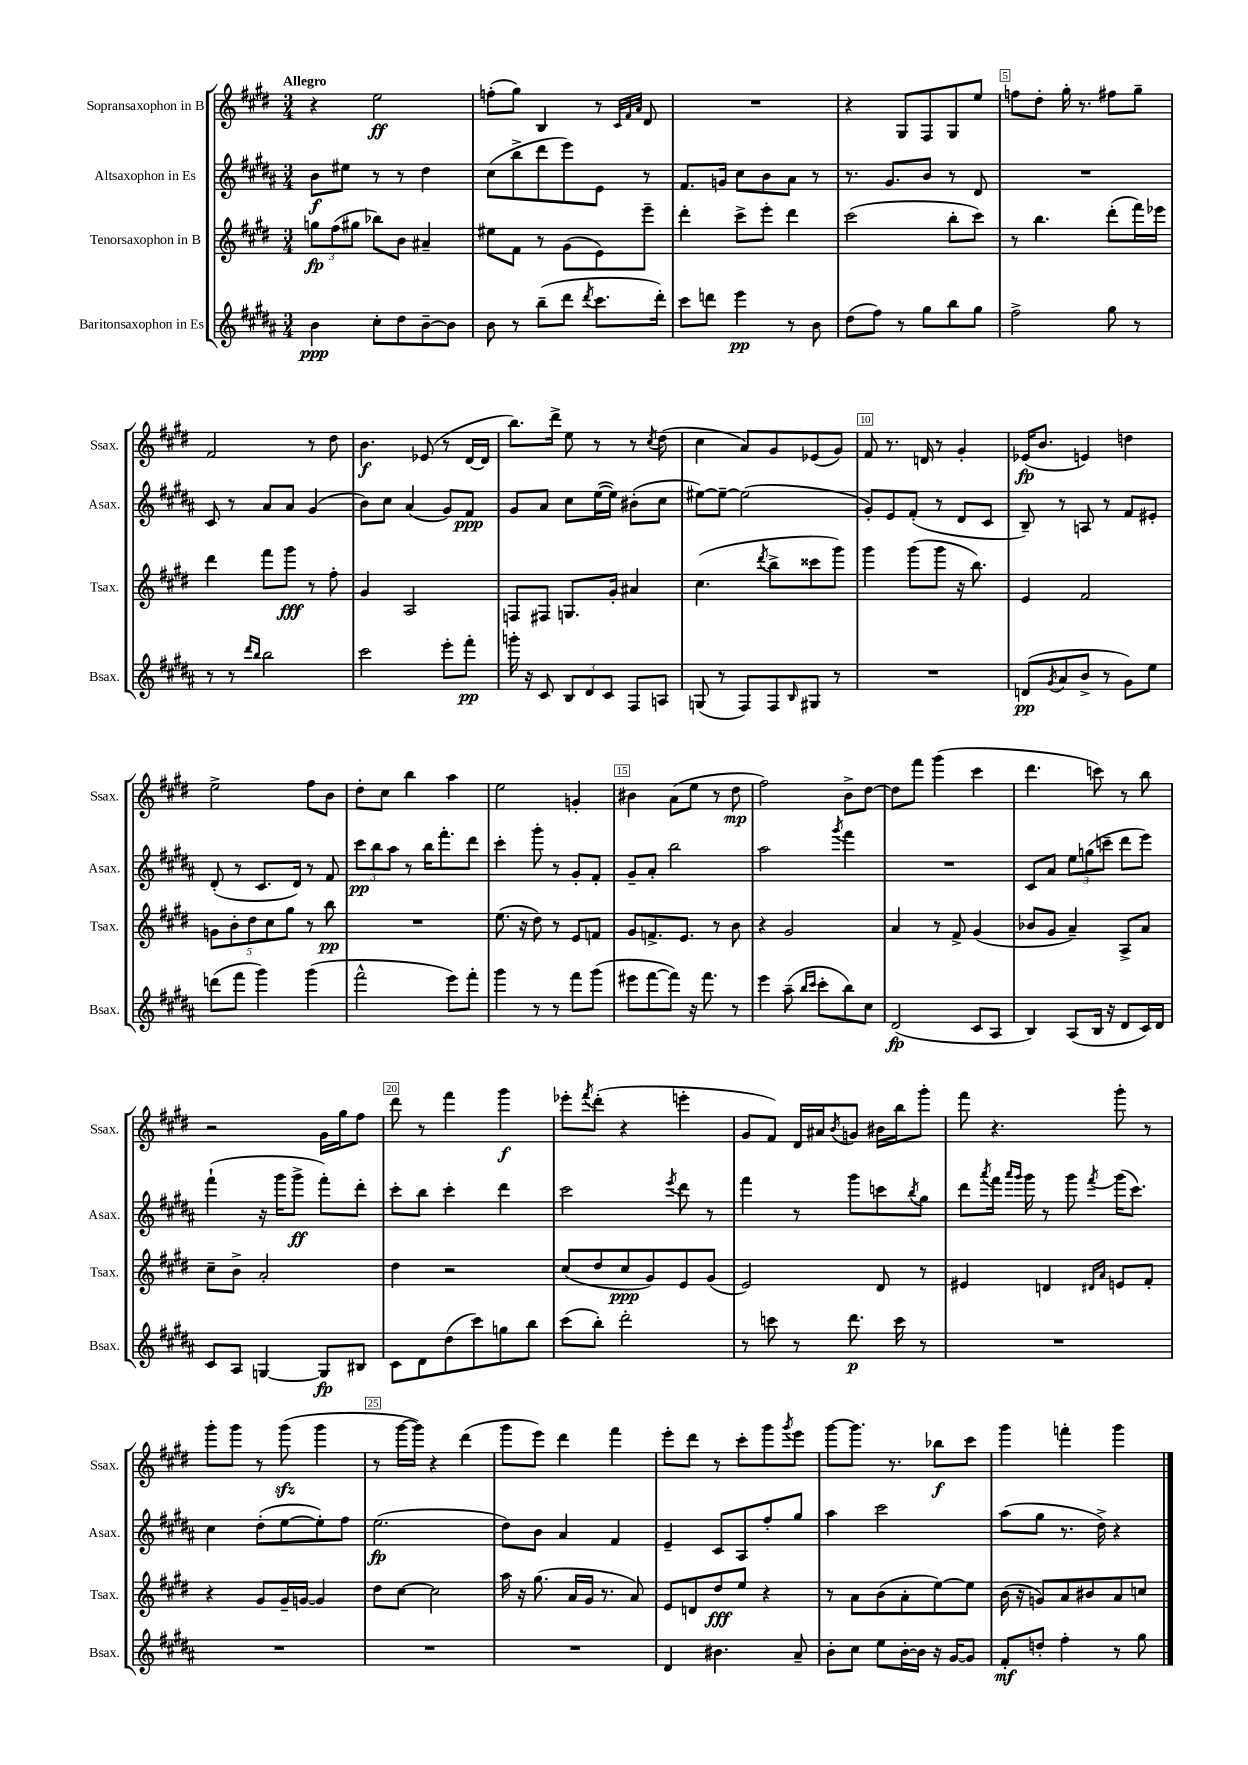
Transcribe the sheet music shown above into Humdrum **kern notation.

**kern	**dynam	**kern	**dynam	**kern	**dynam	**kern	**dynam
*part4	*part4	*part3	*part3	*part2	*part2	*part1	*part1
*staff4	*staff4	*staff3	*staff3	*staff2	*staff2	*staff1	*staff1
*I"Baritonsaxophon in Es	*	*I"Tenorsaxophon in B	*	*I"Altsaxophon in Es	*	*I"Sopransaxophon in B	*
*I'Bsax.	*	*I'Tsax.	*	*I'Asax.	*	*I'Ssax.	*
*clefG2	*	*clefG2	*	*clefG2	*	*clefG2	*
*k[f#c#g#d#a#]	*	*k[f#c#g#d#]	*	*k[f#c#g#d#a#]	*	*k[f#c#g#d#]	*
*M3/4	*	*M3/4	*	*M3/4	*	*M3/4	*
=1	=1	=1	=1	=1	=1	=1	=1
!	!	!	!	!	!	!LO:TX:a:B:t=Allegro	!
4b\	ppp	12ggn\L	fp	8b\L	f	4r	.
.	.	(12ff#\	.	.	.	.	.
.	.	.	.	8ee#X\J	.	.	.
.	.	12gg#X\J	.	.	.	.	.
8cc#'\L	.	8bb-X\L)	.	8r	.	2ee\	ff
8dd#\	.	8b\J	.	8r	.	.	.
[8b~\	.	4a#X~/	.	4dd#\	.	.	.
8b\J]	.	.	.	.	.	.	.
=2	=2	=2	=2	=2	=2	=2	=2
8b\	.	8ee#X\L	.	(8cc#\L	.	(8ffn'\L	.
8r	.	8f#\J	.	8bb^\	.	8gg#\J)	.
(8bb~\L	.	8r	.	8ddd#\	.	4B/	.
8ddd#\J	.	(8g#\L	.	8eee\)	.	.	.
8qddd#/	.	.	.	.	.	.	.
8.ccc#\L	.	8e\)	.	8e\J	.	8r	.
.	.	.	.	.	.	32qqc#/LLL	.
.	.	.	.	.	.	32qqf#/	.
.	.	.	.	.	.	32qqa/JJJ	.
.	.	8eee~\J	.	8r	.	8d#/	.
16ddd#'\Jk)	.	.	.	.	.	.	.
=3	=3	=3	=3	=3	=3	=3	=3
8ccc#\L	.	4ddd#'\	.	8.f#/L	.	2.r	.
8dddn\J	.	.	.	.	.	.	.
.	.	.	.	16gn/Jk	.	.	.
4eee\	pp	8ccc#^\L	.	8cc#\L	.	.	.
.	.	8eee'\J	.	8b\	.	.	.
8r	.	4ddd#\	.	8a#\J	.	.	.
8b\	.	.	.	8r	.	.	.
=4	=4	=4	=4	=4	=4	=4	=4
(8dd#\L	.	(2ccc#\	.	8.r	.	4r	.
8ff#\J)	.	.	.	.	.	.	.
.	.	.	.	8.g#/L	.	.	.
8r	.	.	.	.	.	8G#/L	.
8gg#\L	.	.	.	8b/J	.	8F#/	.
8bb\	.	8bb'\L	.	8r	.	8G#/	.
8gg#\J	.	8ccc#\J)	.	8d#/	.	8ee/J	.
=5	=5	=5	=5	=5	=5	=5	=5
2ff#^\	.	8r	.	2.r	.	8ffn\L	.
.	.	4.bb\	.	.	.	8dd#'\J	.
.	.	.	.	.	.	16gg#'\	.
.	.	.	.	.	.	8.r	.
8gg#\	.	(8ddd#'\L	.	.	.	8ff#X\L	.
8r	.	16fff#\L)	.	.	.	8gg#~\J	.
.	.	16eee-X\JJ	.	.	.	.	.
!!LO:LB:g=z
=6	=6	=6	=6	=6	=6	=6	=6
8r	.	4ddd#\	.	8c#/	.	2f#/	.
8r	.	.	.	8r	.	.	.
16qqddd#/LL	.	.	.	.	.	.	.
16qqbb/JJ	.	.	.	.	.	.	.
2bb\	.	8fff#\L	.	8a#/L	.	.	.
.	.	8ggg#\J	fff	8a#/J	.	.	.
.	.	8r	.	(4g#/	.	8r	.
.	.	8ff#'\	.	.	.	8dd#\	.
=7	=7	=7	=7	=7	=7	=7	=7
2ccc#\	.	4g#/	.	8b\L)	.	4.b\	f
.	.	.	.	8cc#\J	.	.	.
.	.	2A/	.	(4a#/	.	.	.
.	.	.	.	.	.	(8e-X/	.
8eee'\L	.	.	.	8g#/L)	.	8r	.
8fff#'\J	pp	.	.	8f#/J	ppp	[16d#/LL	.
.	.	.	.	.	.	16d#/JJ]	.
=8	=8	=8	=8	=8	=8	=8	=8
16gggn'\	.	8Fn/L	.	8g#/L	.	8.bb\L)	.
16r	.	.	.	.	.	.	.
8c#/	.	8F#X/J	.	8a#/J	.	.	.
.	.	.	.	.	.	16ddd#^\Jk	.
12B/L	.	8.Gn/L	.	8cc#\L	.	8ee\	.
12d#/	.	.	.	.	.	.	.
.	.	.	.	([16ee\L	.	8r	.
12c#/J	.	.	.	.	.	.	.
.	.	16g#'/Jk	.	16ee\JJ])	.	.	.
8F#/L	.	4a#X/	.	(8b#X'\L	.	8r	.
.	.	.	.	.	.	8qcc#/	.
8An/J	.	.	.	8cc#\J	.	(8dd#\	.
=9	=9	=9	=9	=9	=9	=9	=9
(8Gn/	.	(4.cc#\	.	[8ee#X\L)	.	4cc#\	.
8r	.	.	.	8ee#~\J_	.	.	.
8F#/L)	.	.	.	(2ee#\]	.	8a/L)	.
.	.	8qddd#/	.	.	.	.	.
8F#/	.	8bb^\L	.	.	.	8g#/	.
16qqB/	.	.	.	.	.	.	.
8G#X/J	.	8ccc##X\	.	.	.	(8e-X/	.
8r	.	8ggg#\J)	.	.	.	8g#/J)	.
=10	=10	=10	=10	=10	=10	=10	=10
2.r	.	4ggg#\	.	8g#'/L)	.	8f#/	.
.	.	.	.	8e/	.	8.r	.
.	.	(8ggg#\L	.	(8f#'/J	.	.	.
.	.	.	.	.	.	16dn/	.
.	.	8ggg#\J	.	8r	.	8r	.
.	.	16r	.	8d#/L	.	4g#'/	.
.	.	8.bb\)	.	.	.	.	.
.	.	.	.	8c#/J	.	.	.
=11	=11	=11	=11	=11	=11	=11	=11
(8dn/L	pp	4e/	.	8B~/)	.	(16e-X/KL	fp
.	.	.	.	.	.	8.b/J	.
8qg#/	.	.	.	.	.	.	.
8a#/	.	.	.	8r	.	.	.
8b^/J	.	2f#/	.	8An/	.	4en/)	.
8r	.	.	.	8r	.	.	.
8g#\L)	.	.	.	8f#/L	.	4ddn\	.
8ee\J	.	.	.	8e#X'/J	.	.	.
!!LO:LB:g=z
=12	=12	=12	=12	=12	=12	=12	=12
(8dddn\L	.	10gn\L	.	(8d#'/	.	2ee^\	.
.	.	10b'\	.	.	.	.	.
8fff#\J	.	.	.	8r	.	.	.
.	.	10dd#\	.	.	.	.	.
4ggg#\)	.	.	.	8.c#/L	.	.	.
.	.	10cc#\	.	.	.	.	.
.	.	10gg#\J	.	.	.	.	.
.	.	.	.	16d#/Jk)	.	.	.
(4ggg#\	.	8r	.	8r	.	8ff#\L	.
.	.	8bb\	pp	8f#/	.	8b\J	.
=13	=13	=13	=13	=13	=13	=13	=13
2fff#^^\	.	2.r	.	12ccc#\L	pp	8dd#'\L	.
.	.	.	.	12bb\	.	.	.
.	.	.	.	.	.	8cc#\J	.
.	.	.	.	12aa#\J	.	.	.
.	.	.	.	8r	.	4bb\	.
.	.	.	.	16bb\KL	.	.	.
.	.	.	.	8.fff#'\	.	.	.
8eee\L)	.	.	.	.	.	4aa\	.
8fff#'\J	.	.	.	8ddd#\J	.	.	.
=14	=14	=14	=14	=14	=14	=14	=14
4ggg#\	.	(8.ee\	.	4ccc#'\	.	2ee\	.
.	.	16r	.	.	.	.	.
8r	.	8dd#\)	.	8ggg#'\	.	.	.
8r	.	8r	.	8r	.	.	.
8fff#\L	.	8e/L	.	8g#'/L	.	4gn'/	.
(8ggg#\J	.	8fn/J	.	8f#'/J	.	.	.
=15	=15	=15	=15	=15	=15	=15	=15
8eee#X\L	.	8g#/L	.	8g#~/L	.	4b#X\	.
[8fff#\	.	8.fn^/	.	8a#'/J	.	.	.
8fff#\J])	.	.	.	2bb\	.	(8a\L	.
.	.	8.e/J	.	.	.	.	.
16r	.	.	.	.	.	8ee\J	.
8.fff#\	.	.	.	.	.	.	.
.	.	8r	.	.	.	8r	.
8r	.	8b\	.	.	.	8dd#\	mp
=16	=16	=16	=16	=16	=16	=16	=16
4eee\	.	4r	.	2aa#\	.	2ff#\)	.
(8aa#~\	.	2g#/	.	.	.	.	.
16qqbb/LL	.	.	.	.	.	.	.
16qqccc#/JJ	.	.	.	.	.	.	.
8ccc#'\L	.	.	.	.	.	.	.
.	.	.	.	8qggg#/	.	.	.
8bb\)	.	.	.	4fff#\	.	8b^\L	.
8cc#\J	.	.	.	.	.	[8dd#\J	.
=17	=17	=17	=17	=17	=17	=17	=17
(2d#/	fp	4a/	.	2.r	.	8dd#\L]	.
.	.	.	.	.	.	8fff#\J	.
.	.	8r	.	.	.	(4ggg#\	.
.	.	8f#^/	.	.	.	.	.
8c#/L	.	(4g#/	.	.	.	4ccc#\	.
8A#/J	.	.	.	.	.	.	.
=18	=18	=18	=18	=18	=18	=18	=18
4B/)	.	8b-X/L	.	8c#/L	.	4.ddd#\	.
.	.	8g#/J	.	8a#/J	.	.	.
(8A#/L	.	4a~/)	.	12ee\L	.	.	.
.	.	.	.	(12ggn\	.	.	.
16B/Jk	.	.	.	.	.	8cccn\)	.
.	.	.	.	12cccn~\J	.	.	.
16r	.	.	.	.	.	.	.
8d#/L	.	8A^/L	.	8ddd#\L	.	8r	.
16c#/L)	.	8a/J	.	8eee\J)	.	8bb\	.
16d#/JJ	.	.	.	.	.	.	.
!!LO:LB:g=z
=19	=19	=19	=19	=19	=19	=19	=19
8c#/L	.	8cc#~\L	.	(4fff#`\	.	2r	.
8A#/J	.	8b^\J	.	.	.	.	.
[4Gn/	.	2a'/	.	16r	.	.	.
.	.	.	.	16ggg#\KL	.	.	.
.	.	.	.	8ggg#^\J	ff	.	.
8G/L]	fp	.	.	8fff#'\L)	.	16g#\LL	.
.	.	.	.	.	.	16gg#\J	.
8B#X/J	.	.	.	8ddd#'\J	.	8ff#\J	.
=20	=20	=20	=20	=20	=20	=20	=20
8c#\L	.	4dd#\	.	8ccc#'\L	.	8ddd#\	.
8d#\	.	.	.	8bb\J	.	8r	.
(8dd#\	.	2r	.	4ccc#'\	.	4fff#\	.
8ccc#\)	.	.	.	.	.	.	.
8ggn\	.	.	.	4ddd#\	.	4ggg#\	f
8bb\J	.	.	.	.	.	.	.
=21	=21	=21	=21	=21	=21	=21	=21
(8ccc#\L	.	(8cc#/L	.	2ccc#\	.	8eee-X'\L	.
.	.	.	.	.	.	8qfff#/	.
8bb'\J)	.	8dd#/	.	.	.	(8ddd#'\J	.
2ddd#'\	.	8cc#/	ppp	.	.	4r	.
.	.	8g#/)	.	.	.	.	.
.	.	.	.	8qeee/	.	.	.
.	.	8e/	.	8ddd#\	.	4eeen'\	.
.	.	(8g#/J	.	8r	.	.	.
=22	=22	=22	=22	=22	=22	=22	=22
8r	.	2e/)	.	4fff#\	.	8g#/L	.
8cccn\	.	.	.	.	.	8f#/J)	.
8r	.	.	.	8r	.	16d#/LL	.
.	.	.	.	.	.	16a#X/J	.
.	.	.	.	.	.	8qb/	.
8.ddd#\	p	.	.	8ggg#\L	.	8gn/J	.
.	.	8d#/	.	8cccn\	.	16b#X\LL	.
16ccc\	.	.	.	.	.	16bb\J	.
.	.	.	.	8qbb/	.	.	.
8r	.	8r	.	8gg#\J	.	8ggg#'\J	.
=23	=23	=23	=23	=23	=23	=23	=23
2.r	.	4e#X/	.	8ddd#\L	.	8fff#\	.
.	.	.	.	8qaaa#/	.	.	.
.	.	.	.	16fff#\Jk	.	4.r	.
.	.	.	.	16qqaaa#/LL	.	.	.
.	.	.	.	16qqggg#/JJ	.	.	.
.	.	.	.	16ggg#\	.	.	.
.	.	4dn/	.	8r	.	.	.
.	.	.	.	8ggg#\	.	.	.
.	.	16qqd#X/LL	.	.	.	.	.
.	.	16qqa/JJ	.	8qfff#/	.	.	.
.	.	8en/L	.	(16ggg#\KL	.	8ggg#'\	.
.	.	.	.	8.ccc#\J)	.	.	.
.	.	8f#'/J	.	.	.	8r	.
!!LO:LB:g=z
=24	=24	=24	=24	=24	=24	=24	=24
2.r	.	4r	.	4cc#\	.	8ggg#'\L	.
.	.	.	.	.	.	8ggg#\J	.
.	.	8g#/L	.	(8dd#'\L	.	8r	.
.	.	16g#~/L	.	[8ee\	.	(8ggg#zz\	.
.	.	[16gn/JJ	.	.	.	.	.
.	.	4g/]	.	8ee'\])	.	4ggg#\	.
.	.	.	.	8ff#\J	.	.	.
=25	=25	=25	=25	=25	=25	=25	=25
2.r	.	8dd#\L	.	(2.ee\	fp	8r	.
.	.	[8cc#\J	.	.	.	[16ggg#\LL	.
.	.	.	.	.	.	16ggg#\JJ])	.
.	.	2cc#\]	.	.	.	4r	.
.	.	.	.	.	.	(4ddd#\	.
=26	=26	=26	=26	=26	=26	=26	=26
2.r	.	16aa\	.	8dd#\L)	.	8ggg#\L	.
.	.	16r	.	.	.	.	.
.	.	(8.gg#\	.	8b\J	.	8eee\J)	.
.	.	.	.	4a#/	.	4ddd#\	.
.	.	16a/LL	.	.	.	.	.
.	.	16g#/JJ	.	.	.	.	.
.	.	8.r	.	.	.	.	.
.	.	.	.	4f#/	.	4fff#\	.
.	.	8a/)	.	.	.	.	.
=27	=27	=27	=27	=27	=27	=27	=27
4d#/	.	8e/L	.	4e~/	.	8eee'\L	.
.	.	8dn/	.	.	.	8ddd#\J	.
4.b#X\	.	8dd#/	fff	8c#/L	.	8r	.
.	.	8ee/J	.	8A#/	.	8ccc#'\L	.
.	.	4r	.	8ff#'/	.	8ggg#\	.
.	.	.	.	.	.	8qggg#/	.
8a#~/	.	.	.	8gg#/J	.	8eee\J	.
=28	=28	=28	=28	=28	=28	=28	=28
8b'\L	.	8r	.	4aa#\	.	[8ggg#\L	.
8cc#\J	.	8a\L	.	.	.	8.ggg#\J]	.
8ee\L	.	(8b\	.	2ccc#\	.	.	.
.	.	.	.	.	.	8.r	.
[16b'\L	.	8a'\	.	.	.	.	.
16b\JJ]	.	.	.	.	.	.	.
16r	.	[8ee\)	.	.	.	8bb-X\L	f
[16g#/KL	.	.	.	.	.	.	.
8g#/J]	.	8ee\J]	.	.	.	8ccc#\J	.
=29	=29	=29	=29	=29	=29	=29	=29
8f#'/L	mf	(16b\	.	(8aa#\L	.	4ggg#\	.
.	.	16r	.	.	.	.	.
8ddn'/J	.	8gn/L)	.	8gg#\J	.	.	.
4ff#'\	.	8a/	.	8.r	.	4fffn'\	.
.	.	8b#X/	.	.	.	.	.
.	.	.	.	16dd#^\)	.	.	.
8r	.	8a/	.	4r	.	4ggg#\	.
8gg#\	.	8ccn/J	.	.	.	.	.
==	==	==	==	==	==	==	==
*-	*-	*-	*-	*-	*-	*-	*-
